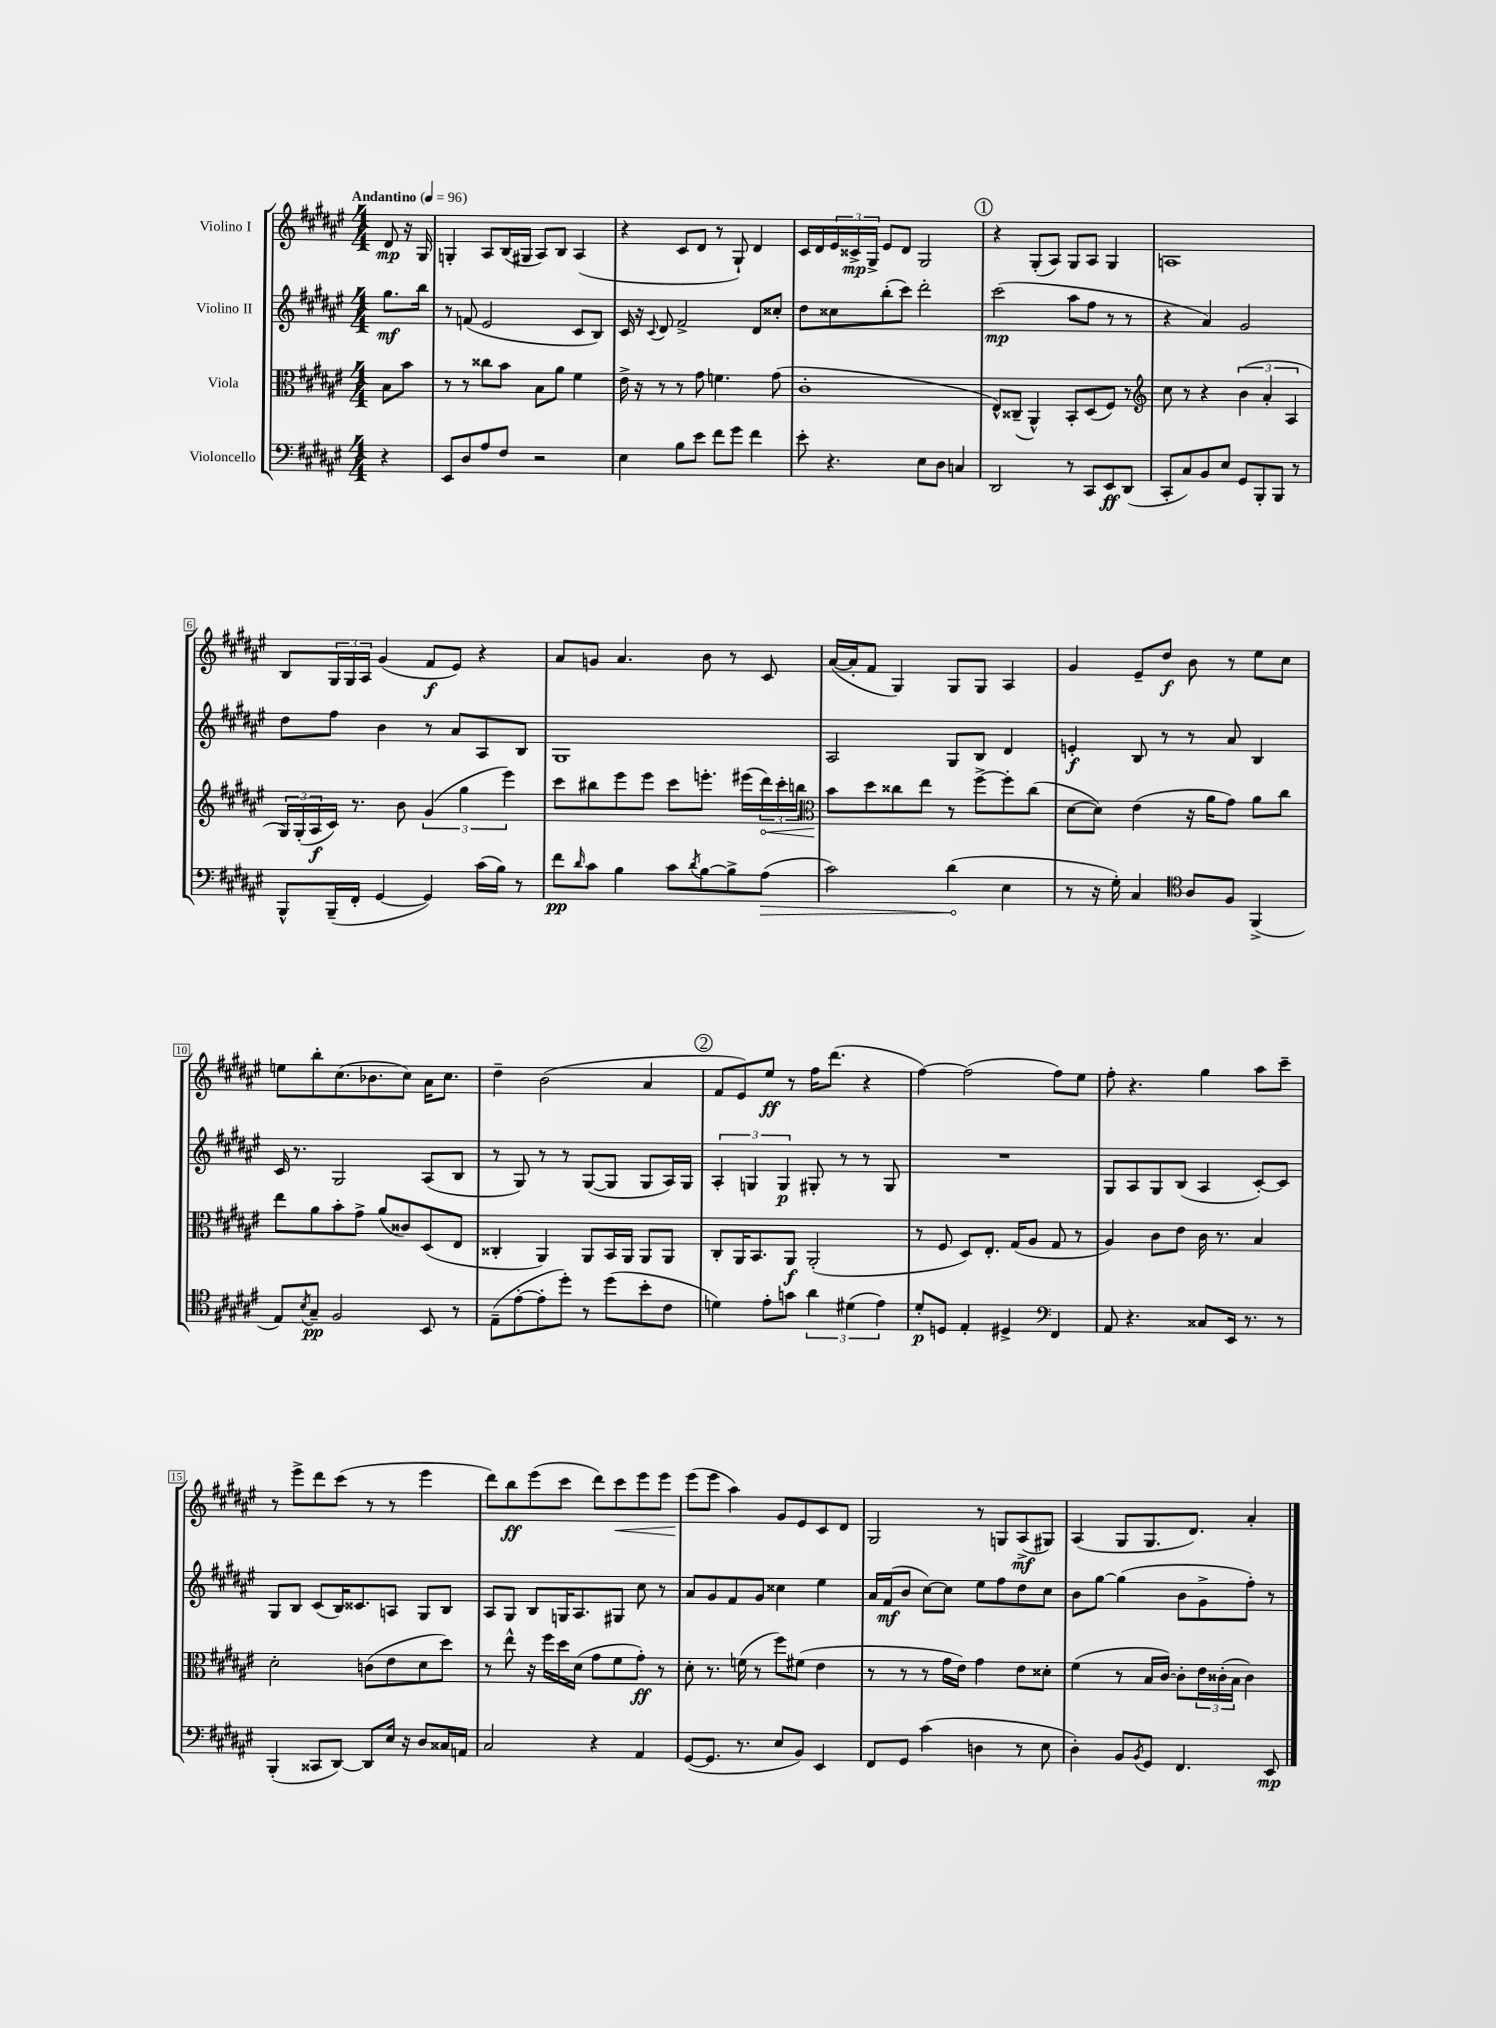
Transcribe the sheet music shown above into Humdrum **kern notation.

**kern	**kern	**kern	**kern
*staff4	*staff3	*staff2	*staff1
*clefF4	*clefC3	*clefG2	*clefG2
*k[f#c#g#d#a#e#]	*k[f#c#g#d#a#e#]	*k[f#c#g#d#a#e#]	*k[f#c#g#d#a#e#]
*M4/4	*M4/4	*M4/4	*M4/4
*MM96	*MM96	*MM96	*MM96
4r	8B\L	8.gg#\L	8d#/
.	8b\J	.	16r
.	.	16bb\Jk	16G#/
=	=	=	=
8EE#/L	8r	8r	4G'/
8D#/	8r	(8f/	.
8A#/	8cc##\L	2e#/	8A#/L
8F#/J	8b\J	.	(16B/L
.	.	.	16G#/JJ
2r	8B\L	.	8A#/L)
.	8a#\J	.	8B/J
.	4f#\	8c#/L	(4A#/
.	.	8B/J)	.
=	=	=	=
4E#\	16e#^\	16c#/	4r
.	16r	16r	.
.	.	8qqc#/	.
.	8r	8d#/	.
8B\L	8r	2f#^/	8c#/L
8e#\J	8g#\	.	8d#/J
8f#\L	4.f\	.	8r
8g#\J	.	.	8G#`/)
4f#\	.	8d#/L	4d#/
.	(8g#\	8cc##'/J	.
=	=	=	=
8e#'\	1c#'	8dd#\L	16c#/LL
.	.	.	16d#/
4.r	.	8cc##\	24e#/
.	.	.	24c##^/
.	.	.	24G#^/JJ
.	.	(8bb'\	8e#/L
.	.	8ccc#\J)	8d#/J
8E#\L	.	2ddd#'\	2G#/
8D#\J	.	.	.
4C/	.	.	.
=	=	=	=
2DD#/	8E#^^/L)	(2ccc#\	4r
.	(8C##~/J	.	.
.	4AA#^^/)	.	(8G#'/L
.	.	.	8A#/J)
8r	8BB'/L	8aa#\L	8G#/L
8CC#/L	(8D#/	8ff#\J	8A#/J
8EE#/	8F#/J)	8r	4G#/
(8DD#/J	8r	8r	.
=	=	=	=
*	*clefG2	*	*
8CC#'/L	8cc#\	4r	1A
8C#/)	8r	.	.
8BB/	4r	4a#/)	.
8E#/J	.	.	.
8GG#/L	(6b\	2g#/	.
8BBB'/	.	.	.
.	6a#'/	.	.
8BBB/J	.	.	.
.	6A#/	.	.
8r	.	.	.
=	=	=	=
8BBB^^/L	24G#/LL)	8dd#\L	8B/L
.	(24G#'/	.	.
.	24A#/	.	.
(16BBB~/L	16c#/JJ)	8ff#\J	24G#/L
.	.	.	24G#/
16FF#'/JJ	8.r	.	.
.	.	.	24A#/JJ
[4GG#/	.	4b\	(4g#/
.	8b\	.	.
4GG#/])	(6g#/	8r	8f#/L
.	.	8a#/L	8e#/J)
.	6gg#\	.	.
(16c#\LL	.	8A#/	4r
16B\JJ)	.	.	.
.	6eee#\)	.	.
8r	.	8B/J	.
=	=	=	=
8f#\L	8ccc#\L	1G#	8a#/L
16qqd#/	.	.	.
8c#\J	8bb#\	.	8g/J
4B\	8eee#\	.	4.a#/
.	8eee#\J	.	.
8c#\L	8ccc#\L	.	.
8qd#/	.	.	.
[8B\	8.eee'\J	.	8b\
8B^\]	.	.	8r
.	(16eee#\LL	.	.
(8A#\J	24ddd#\)	.	8c#/
.	24ccc#'\	.	.
.	24bb\JJ	.	.
=	=	=	=
*	*clefC3	*	*
2c#\)	8b\L	2A#/	([16a#/LL
.	.	.	16a#'/]J
.	8dd#\	.	8f#/J
.	8cc##\	.	4G#/)
.	8ee#\J	.	.
(4d#\	8r	8G#/L	8G#/L
.	[8ff#^\L	8B/J	8G#/J
4E#\	8ff#'\]	4d#/	4A#/
.	(8cc##\J	.	.
=	=	=	=
8r	[8d#\L	4e'/	4g#/
16r	8d#\]J)	.	.
16G#'\)	.	.	.
4C#/	(4e#\	8B/	8e#~/L
.	.	8r	8dd#/J
*clefC4	*	*	*
8A#/L	16r	8r	8b\
.	16a#\LK	.	.
8F#/J	8g#\J)	8a#/	8r
(4FF#^/	8a#\L	4B/	8ee#\L
.	8cc#\J	.	8cc#\J
=	=	=	=
8E#/L)	8ee#\L	16c#/	8ee\L
.	.	8.r	.
8qB/	.	.	.
8G#~/J	8a#\	.	8bb'\
2F#/	8b'\	2G#/	(8.cc#\
.	8g#^\J	.	.
.	.	.	8.b-\
.	(8a#/L	.	.
.	8c##/)	.	8cc#\J)
8BB/	(8D#/	(8A#/L	16a#\LK
.	.	.	8.cc#\J
8r	8E#/J	8B/J	.
=	=	=	=
(8E#~\L	4C##'/	8r	4dd#~\
[8e#'\	.	8G#/)	.
8e#'\]	4AA#/)	8r	(2b\
8dd#'\J)	.	8r	.
8r	8AA#/L	([8G#/L	.
(8dd#\L	16BB/L	8G#/]J	.
.	16AA#/JJ	.	.
8b'\	8AA#/L	8G#/L	4a#/
8c#\J	8AA#/J	16A#/L)	.
.	.	16G#/JJ	.
=	=	=	=
4d\)	8C#'/L	6A#'/	8f#/L
.	16AA#/K	.	8e#/)
.	.	6G/	.
.	8.BB/	.	.
8e#'\L	.	.	8ee#/J
.	.	6G/	.
8g\J	8AA#/J	.	8r
6a#\	(2AA#'/	8G#'/	16ff#\LK
.	.	.	(8.ddd#\J
.	.	8r	.
(6d#\	.	.	.
.	.	8r	4r
6e#\)	.	.	.
.	.	8G#/	.
=	=	=	=
8d#'/L	8r	1r	[4ff#\)
8D/J	8F#/	.	.
4E#'/	8D#/L)	.	(2ff#\]
.	8.E#'/J	.	.
4D#^/	.	.	.
.	(16G#/LK	.	.
.	8A#/J	.	.
*clefF4	*	*	*
4FF#/	8G#/	.	8ff#\L)
.	8r	.	8ee#\J
=	=	=	=
8AA#/	4A#/)	8G#/L	8ff#'\
4.r	.	8A#/	4.r
.	8c#\L	8G#/	.
.	8e#\J	(8B/J	.
8C##/L	16c#\	4A#/	4gg#\
.	8.r	.	.
16EE#/Jk	.	.	.
8.r	.	.	.
.	4B/	[8c#'/L)	8aa#\L
8r	.	8c#/]J	8ccc#~\J
=	=	=	=
(4BBB'/	2d#'\	8G#/L	8r
.	.	8B/J	8eee#^\L
8CC##/L	.	(8c#/L	8ddd#\
[8DD#/J)	.	16B/K)	(8ccc#\J
.	.	8.c##/	.
8DD#/]L	(8c\L	.	8r
16E#/Jk	8e#\	8A/J	8r
16r	.	.	.
8D#/L	8d#\	8G#/L	4eee#\
16C##/L	8dd#\J)	8B/J	.
16AA/JJ	.	.	.
=	=	=	=
2C#/	8r	8A#/L	8ddd#\L)
.	8ee#^^\	8G#/J	8bb\
.	16r	8B/L	(8eee#\
.	16ff#\LL	.	.
.	16dd#\	16G/K	8ccc#\J
.	(16d#\JJ	8.A#/	.
4r	8g#\L	.	8ddd#\L)
.	8f#\	8G#/J	8ccc#\
4AA#/	8g#'\J)	8cc#\	8eee#\
.	8r	8r	8eee#\J
=	=	=	=
([8GG#/L	8d#'\	8a#/L	(8eee#\L
8.GG#/]J	8.r	8g#/	8eee#\J
.	.	8f#/	4aa#\)
8.r	(16f\	.	.
.	8r	8g#/J	.
8E#/L	8ff#\L)	4cc##\	8g#/L
8BB/J)	(8f#\J	.	8e#/
4EE#/	4e#\	4ee#\	8c#/
.	.	.	8d#/J
=	=	=	=
8FF#/L	8r	16a#/LL	2G#/
.	.	(16f#/J	.
8GG#/J	8r	8b/J	.
(4c#\	8r	[8cc#\L)	.
.	16g#\LL	8cc#\]J	.
.	16e#\JJ)	.	.
4D\	4g#\	8ee#\L	8r
.	.	8ff#\	8G/L
8r	8e#\L	8dd#\	(8A#^/
8E#\	8d##'\J	8cc#\J	8G#/J)
=	=	=	=
4D#'\)	(4f#\	8b\L	(4A#/
.	.	[8gg#\J	.
8BB/L	8r	(4gg#\]	8G#/L
8qBB/	.	.	.
8GG#/J	16B/LL	.	8.G#/
.	[16c#/JJ)	.	.
4.FF#/	8c#'\]L	8b\L	.
.	.	.	8.d#/J)
.	24e#\L	8g#^\	.
.	(24c##'\	.	.
.	24B\JJ	.	.
.	4c##\)	8ff#'\J)	4a#'/
8EE#/	.	8r	.
==	==	==	==
*-	*-	*-	*-
